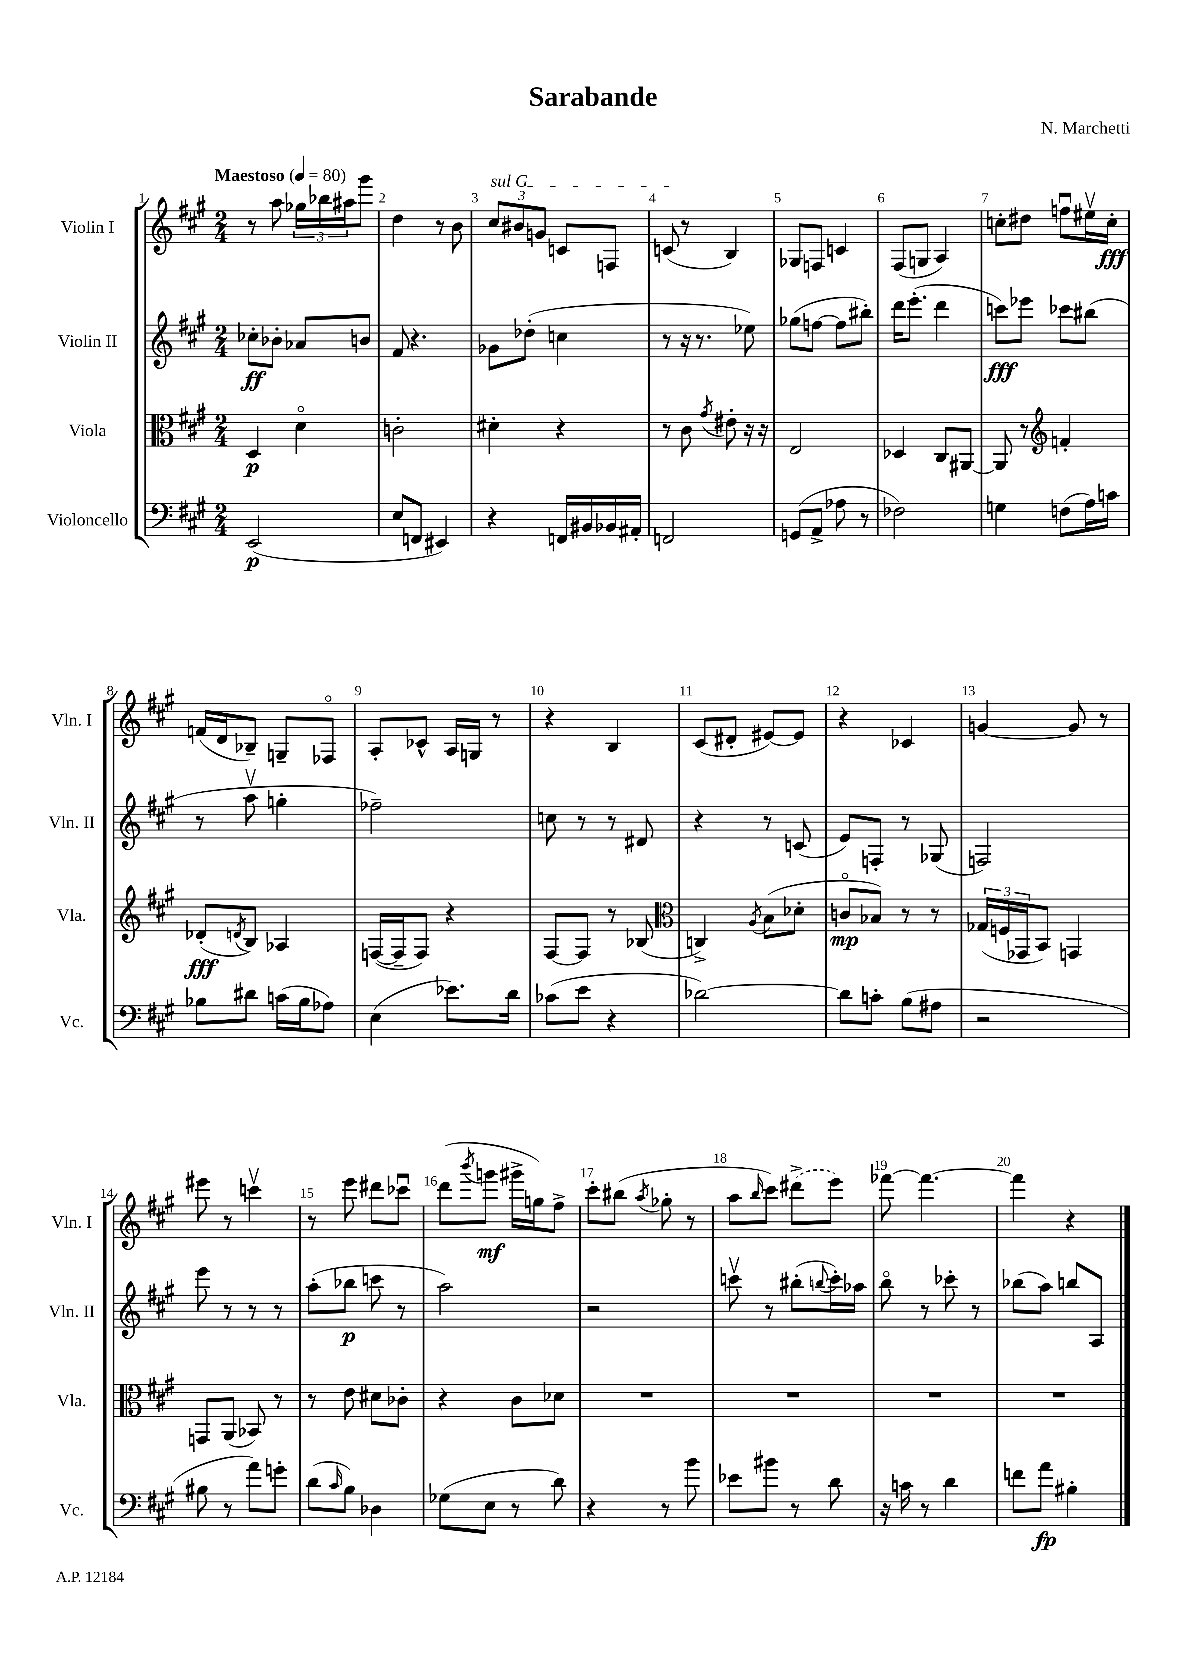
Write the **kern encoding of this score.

**kern	**kern	**kern	**kern
*staff4	*staff3	*staff2	*staff1
*clefF4	*clefC3	*clefG2	*clefG2
*k[f#c#g#]	*k[f#c#g#]	*k[f#c#g#]	*k[f#c#g#]
*M2/4	*M2/4	*M2/4	*M2/4
*MM80	*MM80	*MM80	*MM80
(2EE/	4D/	8cc-'\L	8r
.	.	8b-'\J	8aa\
.	4do\	8a-/L	24gg-\LL
.	.	.	24bb-\
.	.	.	24aa#\J
.	.	8b/J	8ggg#\J
=	=	=	=
8E/L	2c'\	8f#/	4dd\
8FF/J	.	4.r	.
4EE#/)	.	.	8r
.	.	.	8b\
=	=	=	=
4r	4d#'\	8g-\L	12cc#/L
.	.	.	12b#/
.	.	(8dd-'\J	.
.	.	.	12g/J
16FF/LL	4r	4cc\	8c/L
16BB#/	.	.	.
16BB-/	.	.	8F/J
16AA#'/JJ	.	.	.
=	=	=	=
2FF/	8r	8r	(8c/
.	8c#\	16r	8r
.	.	8.r	.
.	8qg#/	.	.
.	8e#'\	.	4B/)
.	16r	8ee-\)	.
.	16r	.	.
=	=	=	=
(8GG/L	2E/	(8gg-\L	8G-/L
8AA^/J	.	[8ff\J	8F/J
8A-\	.	8ff\]L	4c/
8r	.	8bb#'\J)	.
=	=	=	=
2F-\)	4D-/	16ddd\LK	(8F#/L
.	.	(8.eee'\J	.
.	.	.	8G/J
.	8C#/L	4ddd\	4A/)
.	[8AA#/J	.	.
=	=	=	=
4G\	8AA#/]	8ccc\L)	8cc'\L
.	8r	8eee-\J	8dd#\J
*	*clefG2	*	*
(8F\L	4f'/	8ccc-\L	8ffu\L
16A\L)	.	(8bb#\J	16ee#v\L
16c\JJ	.	.	16cc'\JJ
=	=	=	=
8B-\L	(8d-'/L	8r	(16f/LL
.	.	.	16d/J
.	8qd/	.	.
8d#\J	8B/J)	8aav\	8B-~/J)
(16c\LL	4A-/	4gg'\	8G~/L
16B-\J	.	.	.
8A-\J)	.	.	8F-o/J
=	=	=	=
(4E\	([16F/LL	2ff-~\)	8A'/L
.	16F~/]J	.	.
.	8F/J)	.	8c-^^/J
8.e-\L)	4r	.	16A/LL
.	.	.	16G/JJ
.	.	.	8r
16d\Jk	.	.	.
=	=	=	=
(8c-\L	[8F#/L	8cc\	4r
8e\J	8F#/]J	8r	.
4r	8r	8r	4B/
.	(8B-/	8d#/	.
=	=	=	=
*	*clefC3	*	*
[2d-\)	4C^/)	4r	(8c#/L
.	.	.	8d#'/J
.	8qA/	.	.
.	(8B\L	8r	[8e#/L)
.	8d-'\J	(8c/	8e#/]J
=	=	=	=
8d-\]L	8co/L	8e/L)	4r
8c'\J	8B-/J)	8F'/J	.
(8B\L	8r	8r	4c-/
8A#\J	8r	(8G-/	.
=	=	=	=
2r	(24G-/LL	2F/)	[4g/
.	24F/	.	.
.	24GG-/J	.	.
.	8BB/J)	.	.
.	4GG/	.	8g/]
.	.	.	8r
=	=	=	=
8B#\	8GG/L	8eee\	8eee#\
8r	(8AA/J	8r	8r
8a\L)	8BB-/)	8r	4cccv\
8g'\J	8r	8r	.
=	=	=	=
(8d\L	8r	(8aa'\L	8r
16qqc#/	.	.	.
8B\J)	8e\	8bb-\J	8eee\
4D-\	8d#\L	8ccc\	8ddd#\L
.	8c-'\J	8r	8ccc-u\J
=	=	=	=
(8G-\L	4r	2aa\)	(8ddd\L
.	.	.	8qbbb/
8E\J	.	.	8ggg\J
8r	8c#\L	.	16ggg#^\LL
.	.	.	16gg\J)
8d\)	8d-\J	.	8ff#^\J
=	=	=	=
4r	2r	2r	8ccc#'\L
.	.	.	(8bb#\J
.	.	.	8qaa/
8r	.	.	8gg-'\
8b\	.	.	8r
=	=	=	=
8e-\L	2r	8cccv\	8aa\L
.	.	.	16qqbb/
8b#\J	.	8r	8ccc#\J)
8r	.	(8bb#'\L	(8ddd#^\L
.	.	8qqbb/	.
8d\	.	16ccc'\L)	8eee\J)
.	.	16aa-\JJ	.
=	=	=	=
16r	2r	8bbo\	[8fff-\
16c\	.	.	.
8r	.	8r	4.fff-\_
4d\	.	8ccc-'\	.
.	.	8r	.
=	=	=	=
8f\L	2r	(8bb-\L	4fff-\]
8a\J	.	8aa\J)	.
4B#'\	.	8bb/L	4r
.	.	8A/J	.
==	==	==	==
*-	*-	*-	*-
